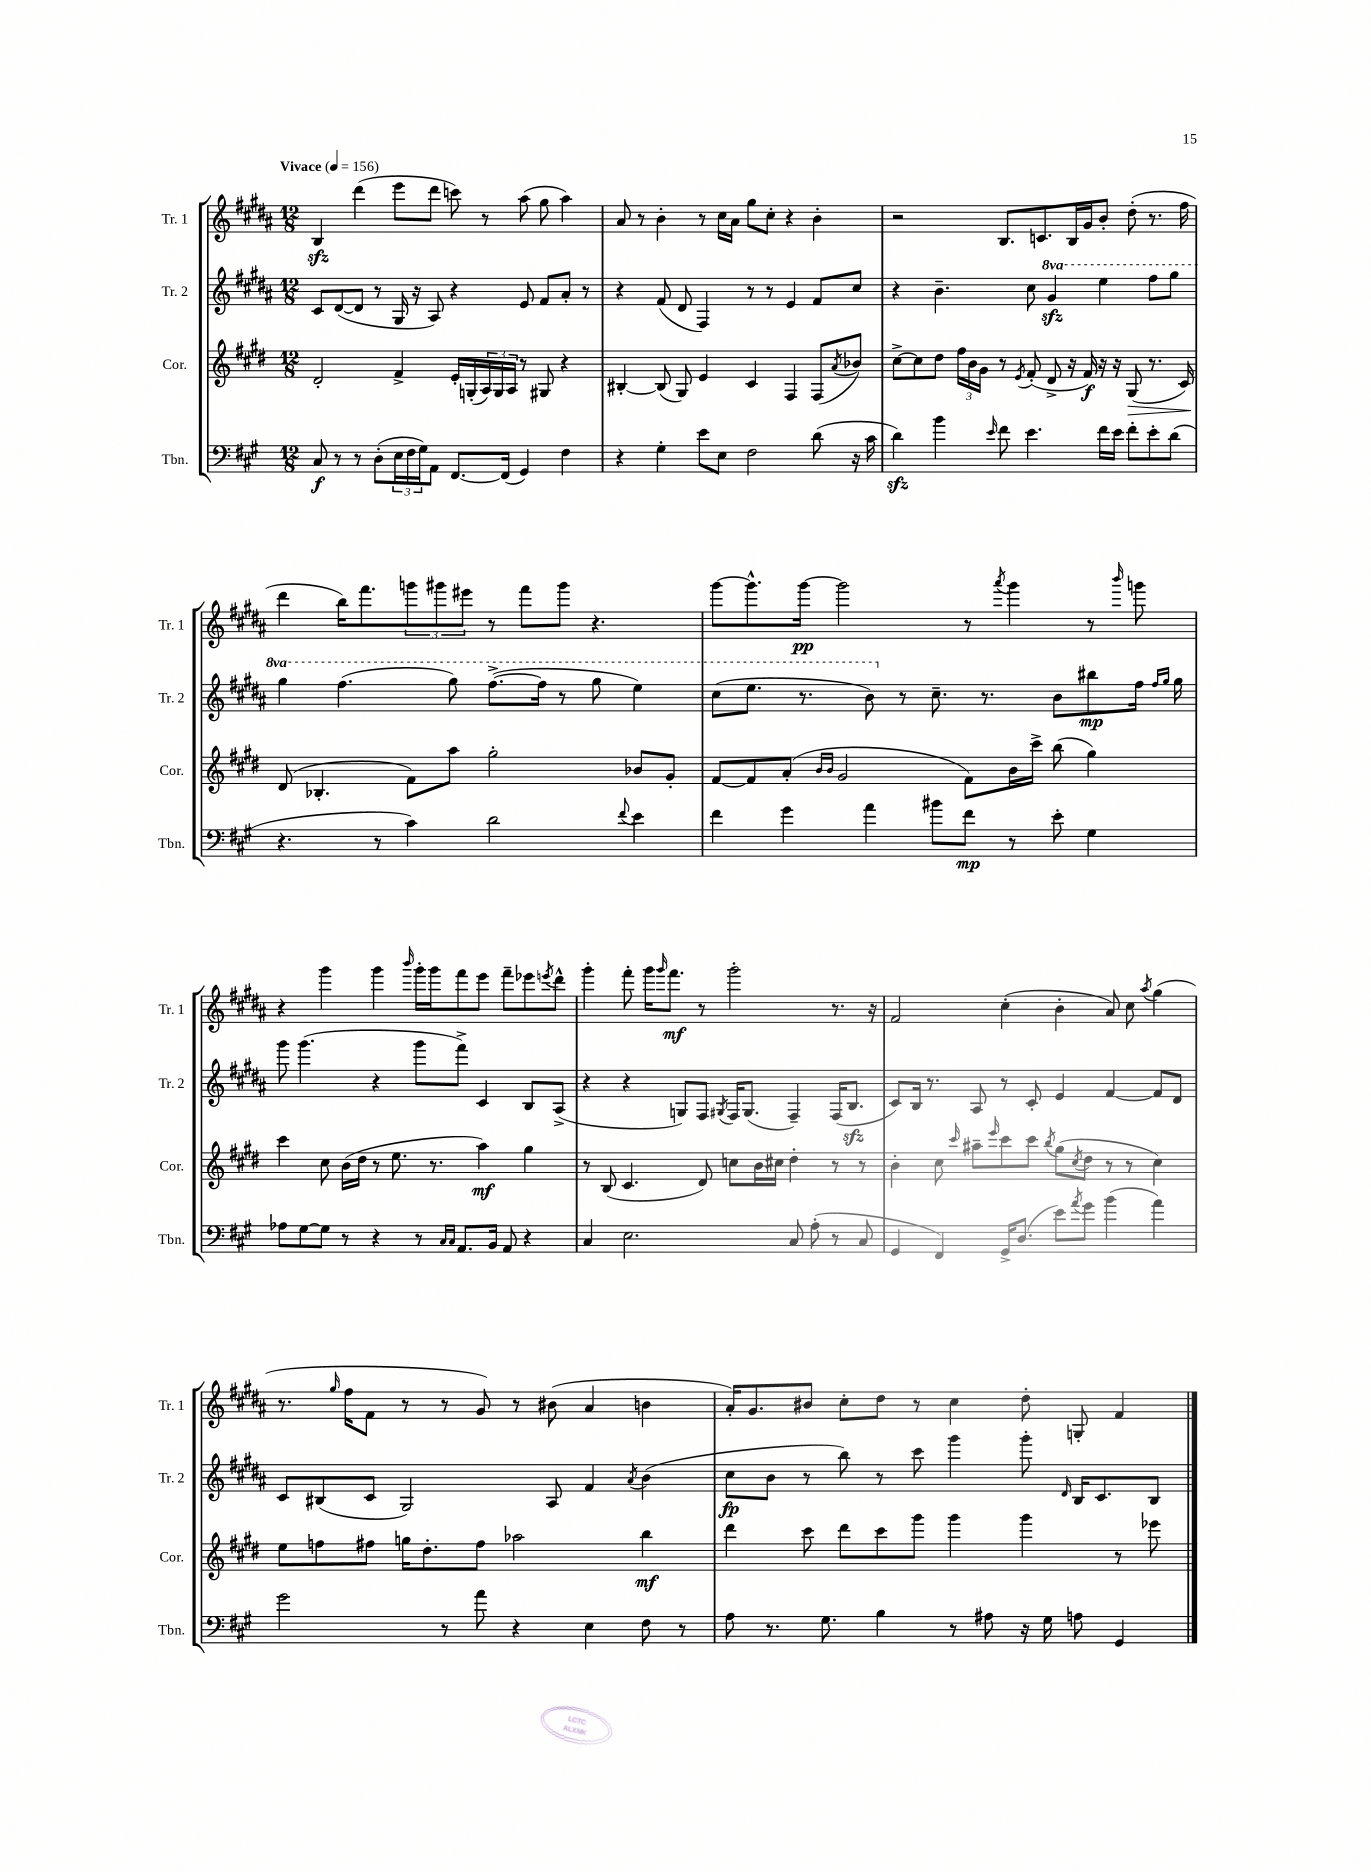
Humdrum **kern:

**kern	**dynam	**kern	**dynam	**kern	**dynam	**kern	**dynam
*part4	*part4	*part3	*part3	*part2	*part2	*part1	*part1
*staff4	*staff4	*staff3	*staff3	*staff2	*staff2	*staff1	*staff1
*I"Tbn.	*	*I"Cor.	*	*I"Tr. 2	*	*I"Tr. 1	*
*I'Tbn.	*	*I'Cor.	*	*I'Tr. 2	*	*I'Tr. 1	*
*clefF4	*	*clefG2	*	*clefG2	*	*clefG2	*
*k[f#c#g#]	*	*k[f#c#g#d#]	*	*k[f#c#g#d#a#]	*	*k[f#c#g#d#a#]	*
*M12/8	*	*M12/8	*	*M12/8	*	*M12/8	*
*MM156	*	*MM156	*	*MM156	*	*MM156	*
=1	=1	=1	=1	=1	=1	=1	=1
!	!	!	!	!	!	!LO:TX:a:B:t=Vivace	!
8C#/	f	2d#'/	.	8c#/L	.	4Bzz/	.
8r	.	.	.	([8d#/	.	.	.
8r	.	.	.	8d#/J]	.	(4ddd#\	.
(8D'\L	.	.	.	8r	.	.	.
24E\L	.	4f#^/	.	16G#/	.	8eee\L	.
24F#\	.	.	.	.	.	.	.
.	.	.	.	16r	.	.	.
24G#\J)	.	.	.	.	.	.	.
8AA\J	.	.	.	8A#/)	.	8ddd#\J	.
[8.FF#/L	.	16e'/LL	.	4r	.	8cccn\)	.
.	.	(16Gn'/	.	.	.	.	.
.	.	24A/)	.	.	.	8r	.
.	.	24G/	.	.	.	.	.
(16FF#/Jk]	.	.	.	.	.	.	.
.	.	24A/JJ	.	.	.	.	.
4GG#/)	.	8r	.	8e/	.	(8aa#\	.
.	.	8G#X/	.	8f#/L	.	8gg#\	.
4F#\	.	4r	.	8a#'/J	.	4aa#\)	.
.	.	.	.	8r	.	.	.
=2	=2	=2	=2	=2	=2	=2	=2
4r	.	[4B#X'/	.	4r	.	8a#/	.
.	.	.	.	.	.	8r	.
4G#'\	.	(8B#/]	.	(8f#/	.	4b'\	.
.	.	8G#/)	.	8d#/	.	.	.
8e\L	.	4e/	.	4F#/)	.	8r	.
8E\J	.	.	.	.	.	16cc#\LL	.
.	.	.	.	.	.	16a#\JJ	.
2F#\	.	4c#/	.	8r	.	8gg#\L	.
.	.	.	.	8r	.	8cc#'\J	.
.	.	4F#/	.	4e/	.	4r	.
(8d\	.	(8F#/L	.	8f#/L	.	4b'\	.
.	.	8qa/	.	.	.	.	.
16r	.	8b-X/J)	.	8cc#/J	.	.	.
16c#\	.	.	.	.	.	.	.
=3	=3	=3	=3	=3	=3	=3	=3
4dzz\)	.	[8cc#^\L	.	4r	.	2r	.
.	.	8cc#\]	.	.	.	.	.
4b\	.	8dd#\J	.	4.b~\	.	.	.
.	.	24ff#\LL	.	.	.	.	.
.	.	24b\	.	.	.	.	.
.	.	24g#\JJ	.	.	.	.	.
16qqe/	.	.	.	.	.	.	.
8f#\	.	8r	.	.	.	8.B/L	.
.	.	8qe/	.	.	.	.	.
4.e\	.	(8f#'/	.	8cc#\	.	.	.
.	.	.	.	.	.	8.cn/	.
*	*	*	*	*8va	*	*	*
.	.	8d#^/	.	4gg#zz/	.	.	.
.	.	16r	.	.	.	16B/L	.
.	.	16f#/)	f	.	.	16g#/J	.
16f#\LL	.	16r	.	4eee\	.	8b'/J	.
16e\JJ	.	16r	.	.	.	.	.
!	!	!	!LO:HP:b	!	!	!	!
8f#'\L	.	(8G#/	>	.	.	(8dd#'\	.
8e'\	.	8.r	.	8fff#\L	.	8.r	.
(8d\J	.	.	.	8ggg#\J	.	.	.
.	.	16c#/)	.	.	.	16ff#\	.
!!LO:LB:g=z
=4	=4	=4	=4	=4	=4	=4	=4
4.r	.	(8d#/	.	4ggg#\	.	4ddd#\	.
.	.	4.B-X'/	]	.	.	.	.
.	.	.	.	(4.fff#\	.	16bb\KL)	.
.	.	.	.	.	.	8.fff#\	.
8r	.	.	.	.	.	.	.
4c#\)	.	8f#\L)	.	.	.	12gggn\	.
.	.	.	.	.	.	12ggg#X\	.
.	.	8aa\J	.	8ggg#\)	.	.	.
.	.	.	.	.	.	12eee#X\J	.
2d\	.	2gg#'\	.	([8.fff#^\L	.	8r	.
.	.	.	.	.	.	8fff#\L	.
.	.	.	.	16fff#\Jk]	.	.	.
.	.	.	.	8r	.	8ggg#\J	.
.	.	.	.	8ggg#\	.	4.r	.
8qqf#/	.	.	.	.	.	.	.
4e\	.	8b-X/L	.	4eee\)	.	.	.
.	.	8g#'/J	.	.	.	.	.
=5	=5	=5	=5	=5	=5	=5	=5
4f#\	.	[8f#/L	.	(8ccc#\L	.	[8ggg#\L	.
.	.	8f#/]	.	8.eee\J	.	8.ggg#^^\]	.
4g#\	.	(8a'/J	.	.	.	.	.
.	.	.	.	8.r	.	[16ggg#\Jk	pp
.	.	16qqb/LL	.	.	.	.	.
.	.	16qqb/JJ	.	.	.	.	.
.	.	2g#/	.	.	.	2ggg#\]	.
4a\	.	.	.	8bb\)	.	.	.
*	*	*	*	*X8va	*	*	*
.	.	.	.	8r	.	.	.
8b#X\L	.	.	.	8.cc#~\	.	.	.
8f#\J	mp	8f#\L)	.	.	.	8r	.
.	.	.	.	8.r	.	.	.
.	.	.	.	.	.	8qaaa#/	.
8r	.	16b\L	.	.	.	4ggg#\	.
.	.	16ccc#^\JJ	.	.	.	.	.
8e'\	.	(8bb\	.	8b\L	.	.	.
4G#\	.	4gg#\)	.	8bb#X\	mp	8r	.
.	.	.	.	.	.	16qqbbb/	.
.	.	.	.	16ff#\Jk	.	8gggn\	.
.	.	.	.	16qqff#/LL	.	.	.
.	.	.	.	16qqgg#/JJ	.	.	.
.	.	.	.	16gg#\	.	.	.
!!LO:LB:g=z
=6	=6	=6	=6	=6	=6	=6	=6
8A-X\L	.	4ccc#\	.	8ggg#\	.	4r	.
[8G#\	.	.	.	(4.ggg#\	.	.	.
8G#\J]	.	8cc#\	.	.	.	4ggg#\	.
8r	.	(16b\LL	.	.	.	.	.
.	.	16dd#\JJ	.	.	.	.	.
4r	.	8r	.	4r	.	4ggg#\	.
.	.	8.ee\	.	.	.	.	.
.	.	.	.	.	.	16qqbbb/	.
8r	.	.	.	8ggg#\L	.	16ggg#'\LL	.
.	.	8.r	.	.	.	16ggg#\J	.
16qqC#/LL	.	.	.	.	.	.	.
16qqC#/JJ	.	.	.	.	.	.	.
8.AA/L	.	.	.	8fff#^\J)	.	8fff#\	.
.	.	4aa\)	mf	4c#/	.	8eee\J	.
16BB/Jk	.	.	.	.	.	.	.
8AA/	.	.	.	.	.	8fff#~\L	.
4r	.	4gg#\	.	8B/L	.	8eee-X\	.
.	.	.	.	.	.	8qeeen/	.
.	.	.	.	(8A#^/J	.	8ddd#^^\J	.
=7	=7	=7	=7	=7	=7	=7	=7
4C#/	.	8r	.	4r	.	4ggg#'\	.
.	.	(8B/	.	.	.	.	.
2.E\	.	4.c#/	.	4r	.	8fff#'\	.
.	.	.	.	.	.	16ggg#\KL	.
.	.	.	.	.	.	16qqggg#/	.
.	.	.	.	.	.	8.fff#\J	mf
.	.	.	.	8Gn/L)	.	.	.
.	.	8d#/)	.	8F#/J	.	8r	.
.	.	.	.	8qG#X/	.	.	.
.	.	8ccn\L	.	16F#/KL	.	2ggg#'\	.
.	.	.	.	(8.G#/J	.	.	.
.	.	16b\L	.	.	.	.	.
.	.	16cc#X\JJ	.	.	.	.	.
8C#/	.	4dd#'\	.	4F#~/)	.	.	.
(8A'\	.	.	.	.	.	.	.
8r	.	8r	.	(16F#/KL	.	8.r	.
.	.	.	.	8.Bzz/J	.	.	.
8C#/	.	8r	.	.	.	.	.
.	.	.	.	.	.	16r	.
=8	=8	=8	=8	=8	=8	=8	=8
4GG#/	.	4b'\	.	8c#/L)	.	2f#/	.
.	.	.	.	16B/Jk	.	.	.
.	.	.	.	8.r	.	.	.
4FF#/)	.	8cc#\	.	.	.	.	.
.	.	16qqccc#/	.	.	.	.	.
.	.	8aa#X~\L	.	8A#/	.	.	.
.	.	16qqeee/	.	.	.	.	.
16GG#^/KL	.	8ccc#\	.	8r	.	(4cc#'\	.
(8.D/J	.	.	.	.	.	.	.
.	.	8ccc#\J	.	8c#'/	.	.	.
.	.	8qbb/	.	.	.	.	.
8e\L)	.	(8gg#\L	.	4e/	.	4b'\	.
8qa/	.	8qcc#/	.	.	.	.	.
8g#\J	.	8dd#\J	.	.	.	.	.
(4b\	.	8r	.	[4f#/	.	8a#/)	.
.	.	8r	.	.	.	8cc#\	.
.	.	.	.	.	.	8qaa#/	.
4a\)	.	4cc#\)	.	8f#/L]	.	(4gg#\	.
.	.	.	.	8d#/J	.	.	.
!!LO:LB:g=z
=9	=9	=9	=9	=9	=9	=9	=9
2g#\	.	8ee\L	.	8c#/L	.	8.r	.
.	.	8ffn\	.	(8B#X/	.	.	.
.	.	.	.	.	.	16qqgg#/	.
.	.	.	.	.	.	16ff#\KL	.
.	.	8ff#X\J	.	8c#/J	.	8f#\J	.
.	.	16ggn\KL	.	2G#/)	.	8r	.
.	.	8.dd#'\	.	.	.	.	.
8r	.	.	.	.	.	8r	.
8a\	.	8ff#\J	.	.	.	8g#/)	.
4r	.	2aa-X\	.	.	.	8r	.
.	.	.	.	8A#/	.	(8b#X\	.
4E\	.	.	.	4f#/	.	4a#/	.
.	.	.	.	8qa#/	.	.	.
8F#\	.	4bb\	mf	(4b\	.	4bn\	.
8r	.	.	.	.	.	.	.
=10	=10	=10	=10	=10	=10	=10	=10
8A\	.	4ddd#\	.	8cc#\L	fp	16a#'/KL)	.
.	.	.	.	.	.	8.g#/	.
8.r	.	.	.	8b\J	.	.	.
.	.	8ccc#\	.	8r	.	8b#X/J	.
8.G#\	.	.	.	.	.	.	.
.	.	8ddd#\L	.	8bb\)	.	8cc#'\L	.
4B\	.	8ccc#\	.	8r	.	8dd#\J	.
.	.	8ggg#\J	.	8ccc#\	.	8r	.
8r	.	4ggg#\	.	4ggg#\	.	4cc#\	.
8A#X\	.	.	.	.	.	.	.
16r	.	4ggg#\	.	8ggg#'\	.	8dd#'\	.
16G#\	.	.	.	.	.	.	.
.	.	.	.	16qqd#/	.	.	.
8An\	.	.	.	16B/KL	.	8Gn'/	.
.	.	.	.	8.c#/	.	.	.
4GG#/	.	8r	.	.	.	4f#/	.
.	.	8eee-X\	.	8B/J	.	.	.
==	==	==	==	==	==	==	==
*-	*-	*-	*-	*-	*-	*-	*-
